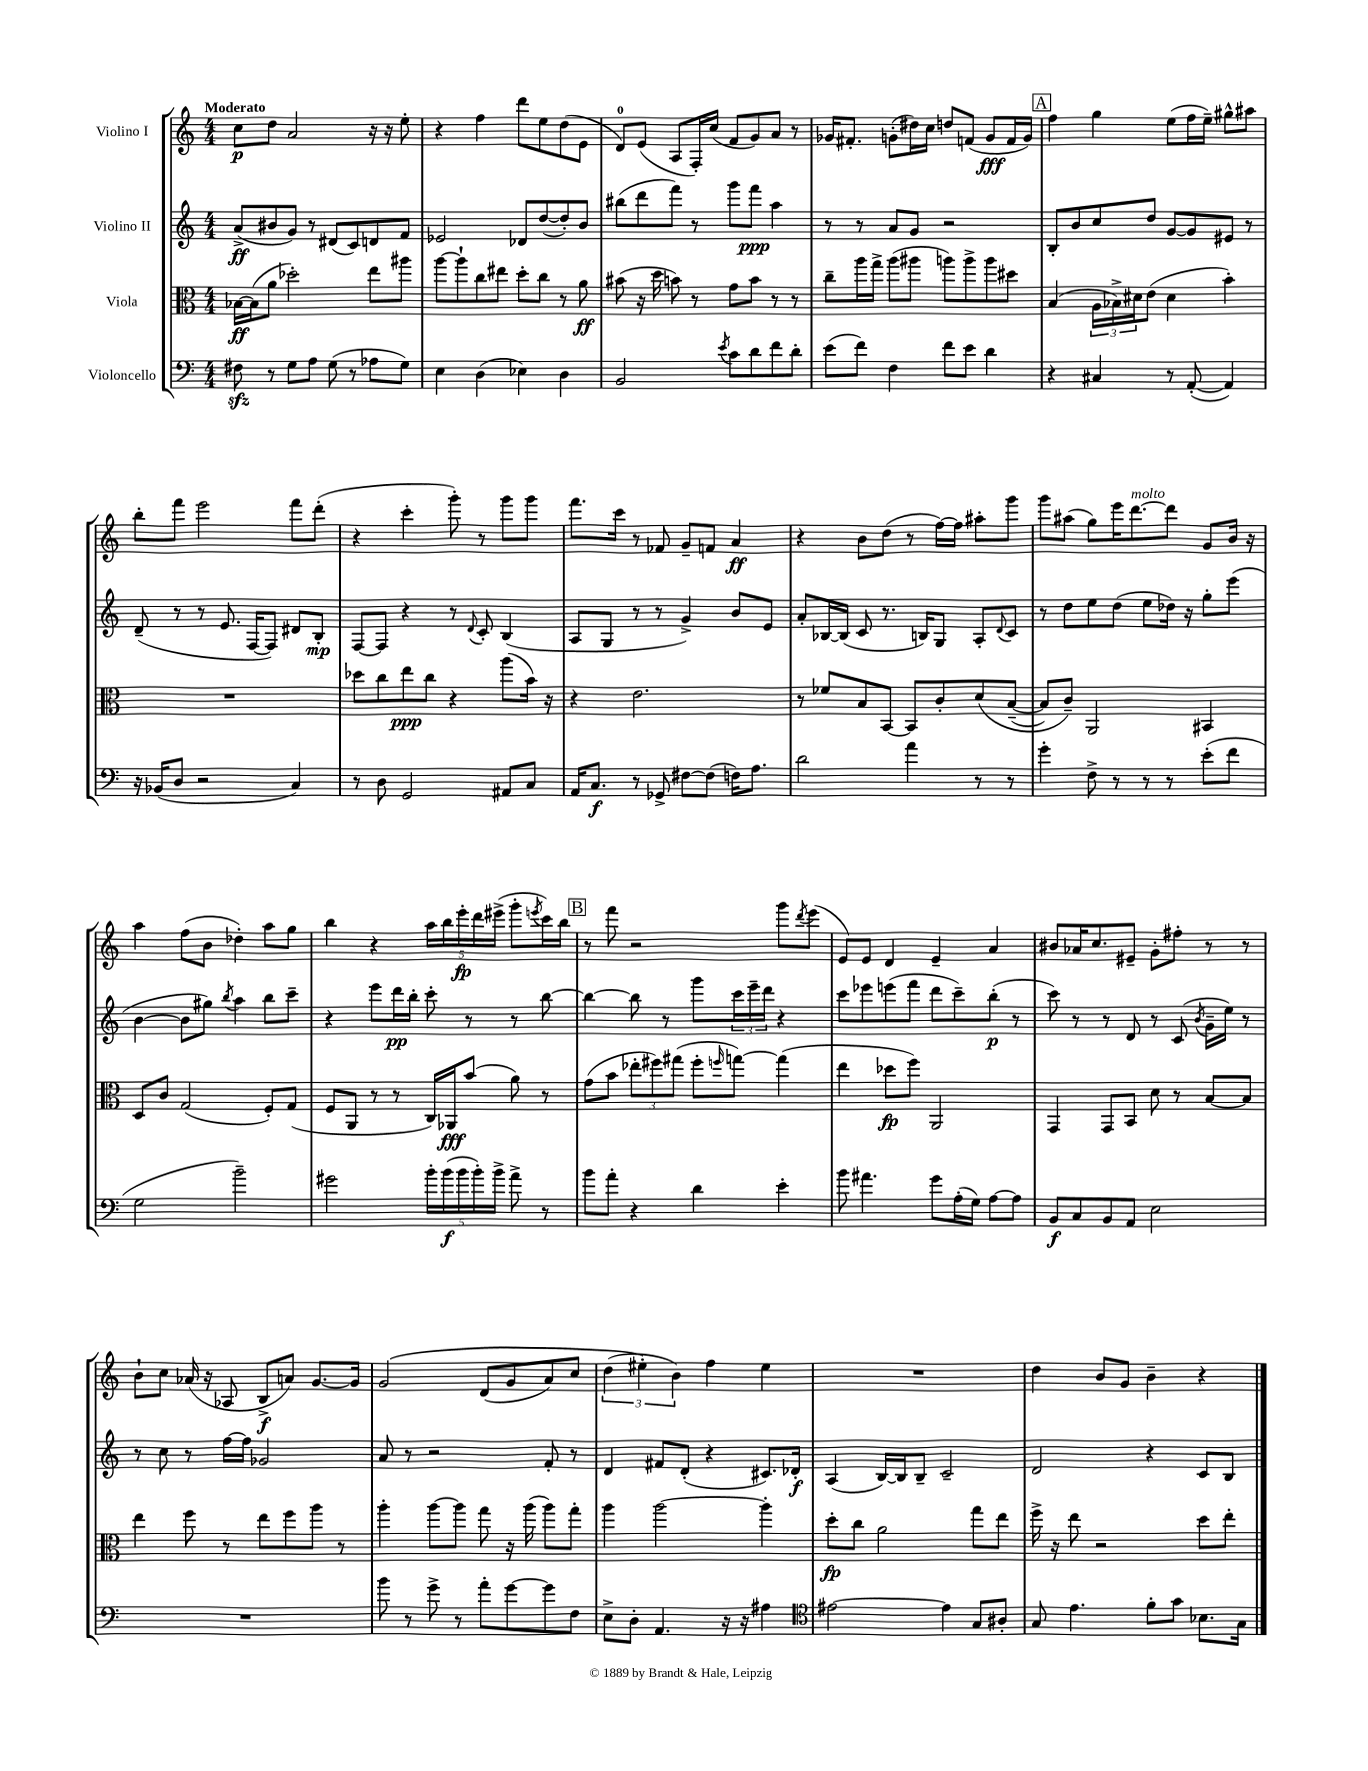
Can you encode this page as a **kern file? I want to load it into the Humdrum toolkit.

**kern	**kern	**kern	**kern
*staff4	*staff3	*staff2	*staff1
*clefF4	*clefC3	*clefG2	*clefG2
*k[]	*k[]	*k[]	*k[]
*M4/4	*M4/4	*M4/4	*M4/4
8F#\	[16B-\LL	(8a^/L	8cc\L
.	(16B-\]J	.	.
8r	8a\J	8b#/	8dd\J
8G\L	2dd-'\)	8g/J)	2a/
8A\J	.	8r	.
(8G\	.	(8d#/L	.
8r	.	8c/)	.
8A-\L	8ee\L	8d/	16r
.	.	.	16r
8G\J)	8aa#\J	8f/J	8ee'\
=	=	=	=
4E\	[8aa\L	2e-/	4r
.	8aa`\]	.	.
(4D\	8cc\	.	4ff\
.	8ee#\J	.	.
4E-\)	8dd'\L	8d-/L	8ddd\L
.	8cc\J	([8dd/	8ee\
4D\	8r	8dd'/])	(8dd\
.	8a\	8b/J	8e\J
=	=	=	=
2BB/	(8b#\	(8bb#\L	8d/L)
.	16r	8ddd\	(8e/J
.	16dd\	.	.
.	8b\)	8fff\J)	8A/L
.	8r	8r	16F'/L)
.	.	.	(16cc/JJ
8qe/	.	.	.
8c\L	8g\L	8ggg\L	8f/L
8d\	8b\J	8fff\J	8g/)
8f\	8r	4aa\	8a/J
8d'\J	8r	.	8r
=	=	=	=
(8e\L	8cc~\L	8r	16g-/LK
.	.	.	8.f#'/J
8f\J)	16aa\L	8r	.
.	16gg^\JJ	.	.
4F\	(8aa\L	8a/L	(8g'\L
.	8aa#\J	8g/J	16dd#\L)
.	.	.	16cc\JJ
8f\L	8aa\L)	2r	8dd/L
8e\J	8aa^\	.	(8f/J
4d\	8aa\	.	8g/L
.	8dd#\J	.	16f/L
.	.	.	16g/JJ)
=	=	=	=
4r	(4B/	8B'/L	4ff\
.	.	8b/	.
4C#/	24A\LL	8cc/	4gg\
.	24B-^\)	.	.
.	24d#\J	.	.
.	(8e\J	8dd/J	.
8r	4d#\	[8g/L	(8ee\L
([8AA'/	.	8g/]	16ff\L
.	.	.	16ee~\JJ)
4AA/])	4b'\)	8e#/J	8gg#^^\L
.	.	8r	8aa#\J
=	=	=	=
16r	1r	(8d~/	8bb'\L
(16BB-/LK	.	.	.
8D/J	.	8r	8fff\J
2r	.	8r	2eee\
.	.	8.e/	.
.	.	[16F/LK	.
.	.	8F/]J)	.
4C/)	.	8d#/L	8fff\L
.	.	8B'/J	(8ddd'\J
=	=	=	=
8r	8dd-\L	[8F/L	4r
8D\	8cc\	8F/]J	.
2GG/	8ee\	4r	4ccc'\
.	8cc\J	.	.
.	4r	8r	8ggg'\)
.	.	8qqd/	.
.	.	8c'/	8r
8AA#/L	(8aa\L	(4B/	8ggg\L
8C/J	16b\Jk)	.	8ggg\J
.	16r	.	.
=	=	=	=
16AA/LK	4r	8A/L	8.fff\L
8.C/J	.	.	.
.	.	8G/J	.
.	.	.	16ccc\Jk
8r	2.e\	8r	8r
8GG-^/	.	8r	8f-/
[8F#\L	.	4g^/)	8g~/L
(8F#\]J	.	.	8f/J
16F\LK)	.	8b/L	4a/
8.A\J	.	.	.
.	.	8e/J	.
=	=	=	=
2d\	8r	8a'/L	4r
.	8f-/L	[16B-/L	.
.	.	(16B-/]JJ	.
.	8B/	8c/	8b\L
.	[8BB/J	8.r	(8dd\J
4a\	8BB/]L	.	8r
.	.	16B/LK)	.
.	8c'/	8G/J	[16ff\LL)
.	.	.	16ff\]JJ
8r	&(8d/	8A'/L	8aa#'\L
.	.	8qqd/	.
8r	([8B~/J	8c/J	8ggg\J
=	=	=	=
4g'\	8B/]L)	8r	8ggg\L
.	8c~/J&)	8dd\L	(8aa#\J
8F^\	2AA/	8ee\	8gg\L)
8r	.	(8dd\J	16eee\K
.	.	.	[8.ddd\
8r	.	8ee\L	.
8r	.	16dd-\Jk)	8ddd\]J
.	.	16r	.
(8e'\L	4BB#/	8gg'\L	8g/L
8f\J	.	(8eee\J	16b/Jk
.	.	.	16r
=	=	=	=
2G\	8D/L	[4b\	4aa\
.	8c/J	.	.
.	(2G/	8b\]L	(8ff\L
.	.	8gg#\J)	8b\J
.	.	8qbb/	.
2b~\)	.	4aa\	4dd-'\)
.	8F'/L)	8bb\L	8aa\L
.	(8G/J	8ccc~\J	8gg\J
=	=	=	=
2g#\	8F/L	4r	4bb\
.	8AA/J	.	.
.	8r	8eee\L	4r
.	8r	16ddd\L	.
.	.	16bb'\JJ	.
20b'\LL	16C/LL)	8ccc'\	20aa\LL
(20b\	.	.	20bb\
.	16AA-/J	.	.
20b\	.	.	20eee'\
.	(8b/J	8r	.
20b'\)	.	.	20ddd\
20b^\JJ	.	.	(20eee#^\JJ
8a^\	8a\)	8r	8ggg'\L
.	.	.	8qeee/
8r	8r	[8bb\	16ccc\L)
.	.	.	16bb\JJ
=	=	=	=
8b\L	(8g\L	4bb\_	8r
8a'\J	8b\J	.	8fff\
4r	12ee-'\L	8bb\]	2r
.	12ff#\)	.	.
.	.	8r	.
.	(12gg#\J	.	.
4d\	8ff#'\L	8ggg\L	.
.	16qqff/	.	.
.	[8gg\J)	24ccc\L	.
.	.	24eee~\	.
.	.	24ddd\JJ	.
4e'\	(4gg\]	4r	8ggg\L
.	.	.	8qddd/
.	.	.	(8eee\J
=	=	=	=
8b\	4ee\	8ccc\L	8e/L)
4.a#\	.	8eee-\	8e/J
.	8dd-\L	(8eee\	4d/
.	8ff\J)	8fff\J	.
8g\L	2AA/	8ddd\L	4e~/
(16A'\L	.	8ccc~\)	.
16G\JJ)	.	.	.
[8A\L	.	(8bb'\J	4a/
8A\]J	.	8r	.
=	=	=	=
8BB/L	4GG/	8ccc\)	8b#/L
8C/	.	8r	16a-/K
.	.	.	8.cc/
8BB/	8GG/L	8r	.
8AA/J	8BB/J	8d/	8e#~/J
2E\	8d\	8r	8g'\L
.	8r	(8c/	8ff#'\J
.	.	8qb/	.
.	[8B/L	16g~\LL	8r
.	.	16ee\JJ)	.
.	8B/]J	8r	8r
=	=	=	=
1r	4ee\	8r	8b`\L
.	.	8cc\	8cc\J
.	8ff\	8r	(16a-/
.	.	.	16r
.	8r	[16ff\LL	8A-/
.	.	16ff\]JJ	.
.	8ee\L	2g-/	8B^/L
.	8ff\	.	8a/J)
.	8aa\J	.	[8.g/L
.	8r	.	.
.	.	.	16g/]Jk
=	=	=	=
8b\	4aa'\	8a/	&(2g/
8r	.	8r	.
8g^\	[8aa\L	2r	.
8r	8aa\]J	.	.
8a'\L	8gg\	.	(8d/L
[8g\	16r	.	8g/
.	(16aa\	.	.
8g\]	8aa\L)	8f'/	8a/)
8F\J	8gg'\J	8r	8cc/J
=	=	=	=
8E^\L	4aa\	4d/	(6dd\
8D'\J	.	.	.
.	.	.	6ee#'\&)
4.AA/	[2aa\	8f#/L	.
.	.	.	6b\)
.	.	(8d'/J	.
.	.	4r	4ff\
16r	.	.	.
16r	.	.	.
4A#\	4aa'\]	8.c#/L)	4ee#\
.	.	16d-'/Jk	.
=	=	=	=
*clefC4	*	*	*
[2e#\	8dd'\L	(4A/	1r
.	8cc\J	.	.
.	2a\	[16B/LL)	.
.	.	16B/]J	.
.	.	8B~/J	.
4e#\]	.	2c~/	.
8G/L	8gg\L	.	.
8A#'/J	8ee\J	.	.
=	=	=	=
8G/	16ff^\	2d/	4dd\
.	16r	.	.
4.e\	8ee\	.	.
.	2r	.	8b/L
.	.	.	8g/J
8f'\L	.	4r	4b~\
8g\J	.	.	.
8.B-\L	8dd\L	8c/L	4r
.	8ee'\J	8B/J	.
16G\Jk	.	.	.
==	==	==	==
*-	*-	*-	*-
